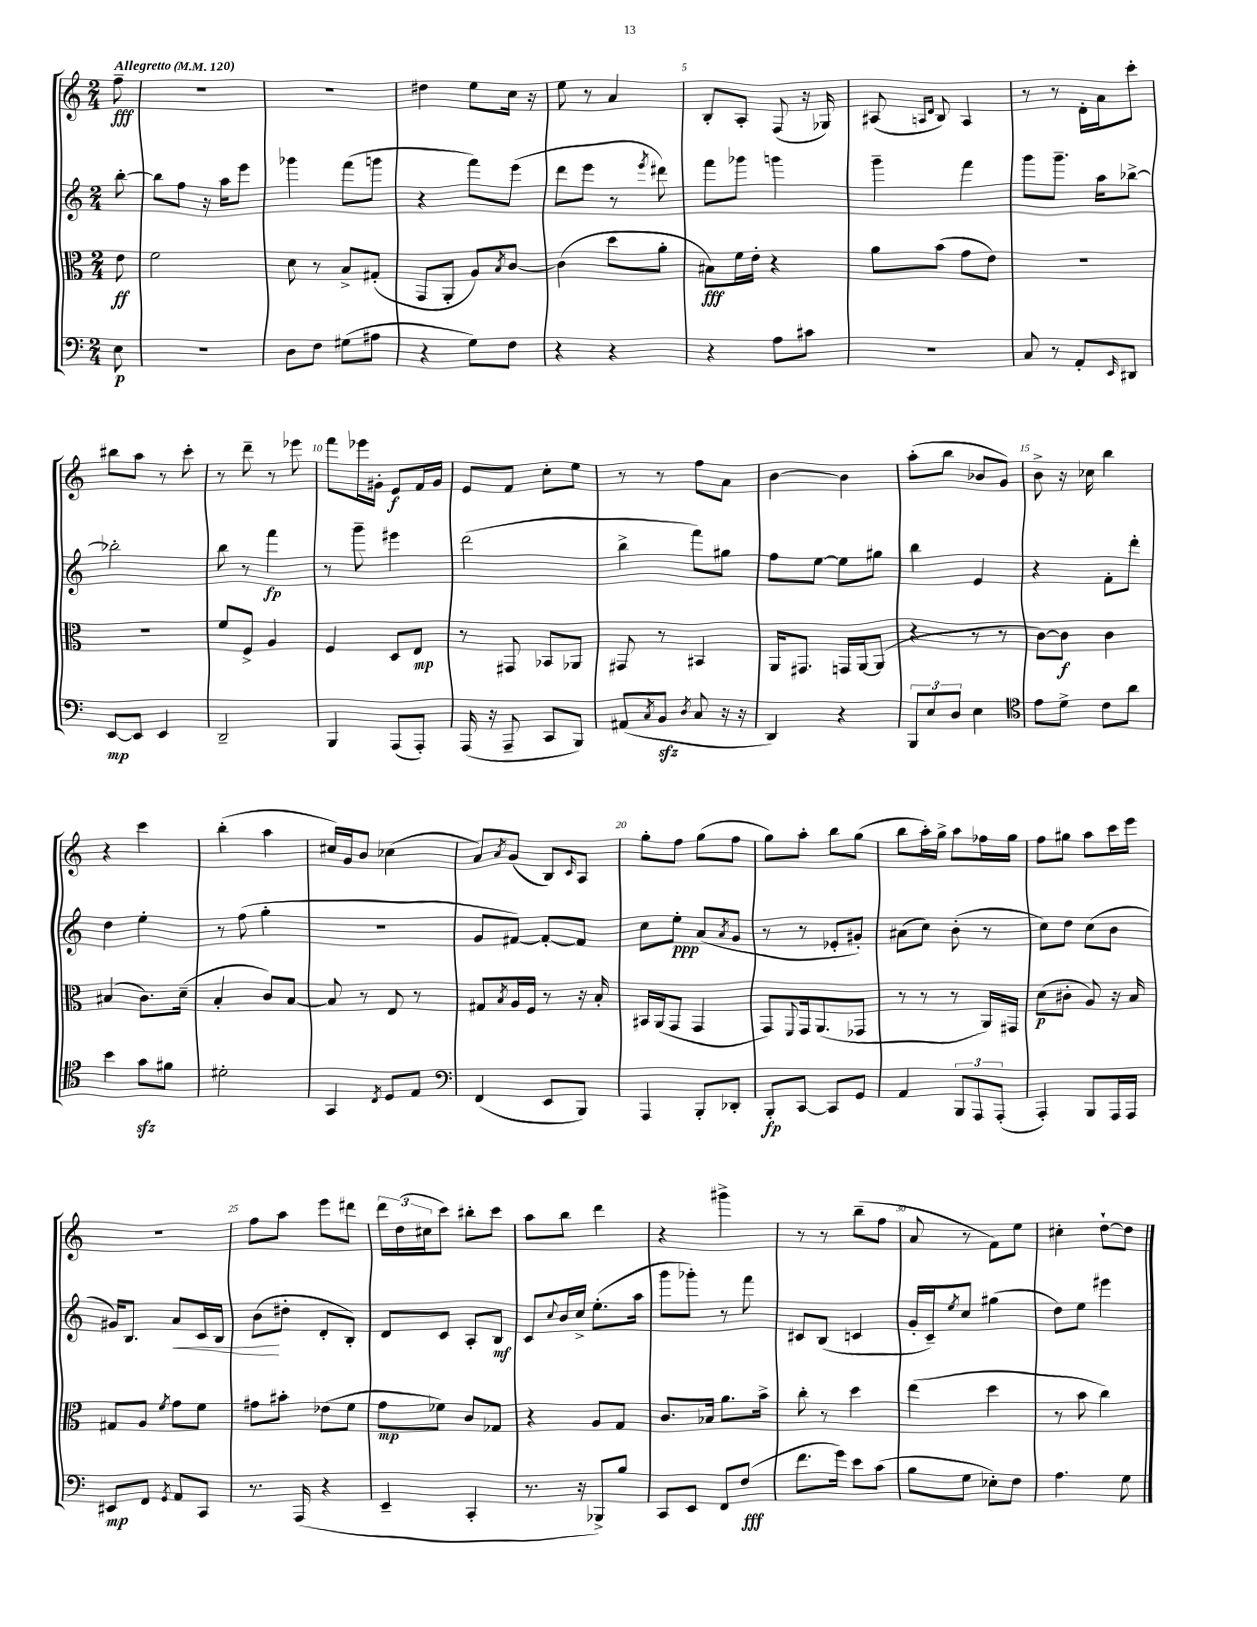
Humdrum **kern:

**kern	**dynam	**kern	**dynam	**kern	**dynam	**kern	**dynam
*part4	*part4	*part3	*part3	*part2	*part2	*part1	*part1
*staff4	*staff4	*staff3	*staff3	*staff2	*staff2	*staff1	*staff1
*clefF4	*	*clefC3	*	*clefG2	*	*clefG2	*
*k[]	*	*k[]	*	*k[]	*	*k[]	*
*M2/4	*	*M2/4	*	*M2/4	*	*M2/4	*
*MM120	*	*MM120	*	*MM120	*	*MM120	*
=	=	=	=	=	=	=	=
!	!	!	!	!	!	!LO:TX:a:B:t=Allegretto	!
8E\	p	8e\	ff	[8bb'\	.	8ff~\	fff
=1	=1	=1	=1	=1	=1	=1	=1
2r	.	2f\	.	8bb\L]	.	2r	.
.	.	.	.	8ff\J	.	.	.
.	.	.	.	16r	.	.	.
.	.	.	.	16aa\KL	.	.	.
.	.	.	.	8eee\J	.	.	.
=2	=2	=2	=2	=2	=2	=2	=2
8D\L	.	8d\	.	4ggg-X\	.	2r	.
8F\J	.	8r	.	.	.	.	.
(8G#X\L	.	8B^/L	.	(8fff\L	.	.	.
8A#X\J	.	(8G#X'/J	.	8gggn\J	.	.	.
=3	=3	=3	=3	=3	=3	=3	=3
4r	.	8GG/L	.	4r	.	4dd#X\	.
.	.	8AA'/J	.	.	.	.	.
8G\L)	.	8A/L)	.	8fff\L)	.	8ee\L	.
.	.	8qB/	.	.	.	.	.
8F\J	.	[8c/J	.	(8eee\J	.	16cc\Jk	.
.	.	.	.	.	.	16r	.
=4	=4	=4	=4	=4	=4	=4	=4
4r	.	(4c\]	.	8ddd\L	.	8ee\	.
.	.	.	.	8eee\J	.	8r	.
4r	.	8dd\L	.	8r	.	4a/	.
.	.	.	.	8qeee/	.	.	.
.	.	8a'\J	.	8ddd#X\)	.	.	.
=5	=5	=5	=5	=5	=5	=5	=5
4r	.	8B#X\L)	fff	8fff\L	.	8B'/L	.
.	.	16f\L	.	8ggg-X\J	.	8A'/J	.
.	.	16e'\JJ	.	.	.	.	.
8A\L	.	4r	.	4gggn\	.	(8F/	.
8c#X\J	.	.	.	.	.	16r	.
.	.	.	.	.	.	16G-X/)	.
=6	=6	=6	=6	=6	=6	=6	=6
2r	.	8a\L	.	4ggg~\	.	(8A#X/	.
.	.	.	.	.	.	16qqAn/LL	.
.	.	.	.	.	.	16qqd/JJ	.
.	.	(8b\J	.	.	.	8B/)	.
.	.	8g\L	.	4fff\	.	4A/	.
.	.	8e\J)	.	.	.	.	.
=7	=7	=7	=7	=7	=7	=7	=7
8C/	.	2r	.	8ggg\L	.	8r	.
8r	.	.	.	8.ggg~\J	.	8r	.
8AA'/L	.	.	.	.	.	16d'\LL	.
.	.	.	.	16aa\KL	.	16a\J	.
16qqEE/	.	.	.	.	.	.	.
8DD#X/J	.	.	.	[8bb-X^\J	.	8ccc'\J	.
!!LO:LB:g=z
=8	=8	=8	=8	=8	=8	=8	=8
[8EE/L	mp	2r	.	2bb-X'\]	.	8bb#X\L	.
8EE/J]	.	.	.	.	.	8aa\J	.
4EE/	.	.	.	.	.	8r	.
.	.	.	.	.	.	8ccc'\	.
=9	=9	=9	=9	=9	=9	=9	=9
2DD~/	.	8f/L	.	8bb\	.	8r	.
.	.	8F^/J	.	8r	.	8ddd~\	.
.	.	4A/	.	4fff\	fp	8r	.
.	.	.	.	.	.	8eee-X\	.
=10	=10	=10	=10	=10	=10	=10	=10
4BBB/	.	4F/	.	8r	.	8fff\L	.
.	.	.	.	8ggg~\	.	16eee-X\L	.
.	.	.	.	.	.	16g#X'\JJ	.
(8AAA/L	.	8D/L	.	4eee#X\	.	8e/L	f
8AAA'/J)	.	8E/J	mp	.	.	16f/L	.
.	.	.	.	.	.	16g#/JJ	.
=11	=11	=11	=11	=11	=11	=11	=11
(16AAA/	.	8r	.	(2ddd\	.	8e/L	.
16r	.	.	.	.	.	.	.
8AAA~/	.	8GG#X/	.	.	.	8f/J	.
8CC/L	.	8BB-X/L	.	.	.	8cc'\L	.
8BBB/J)	.	8AA-X/J	.	.	.	8ee\J	.
=12	=12	=12	=12	=12	=12	=12	=12
(8AA#X/L	.	8GG#X/	.	4bb^\	.	8r	.
8qC/	.	.	.	.	.	.	.
8BBzz/J	.	8r	.	.	.	8r	.
8qD/	.	.	.	.	.	.	.
8C/	.	4BB#X/	.	8fff\L)	.	8ff\L	.
16r	.	.	.	8gg#X\J	.	8a\J	.
16r	.	.	.	.	.	.	.
=13	=13	=13	=13	=13	=13	=13	=13
4DD/)	.	16AA/KL	.	8ff\L	.	[4b\	.
.	.	8.GG#X/J	.	.	.	.	.
.	.	.	.	[8ee\J	.	.	.
4r	.	16GGn/LL	.	8ee\L]	.	4b\]	.
.	.	[16AA/J	.	.	.	.	.
.	.	(8AA/J]	.	8gg#X\J	.	.	.
=14	=14	=14	=14	=14	=14	=14	=14
12BBB/L	.	4r	.	4bb\	.	(8aa'\L	.
12E/	.	.	.	.	.	.	.
.	.	.	.	.	.	8bb\J	.
12D/J	.	.	.	.	.	.	.
4E\	.	8r	.	4e/	.	8b-X/L	.
.	.	8r	.	.	.	8g/J)	.
=15	=15	=15	=15	=15	=15	=15	=15
*clefC4	*	*	*	*	*	*	*
8e\L	.	[8c\L)	.	4r	.	8b^\	.
8d^\J	.	8c\J]	f	.	.	16r	.
.	.	.	.	.	.	16cc-X\	.
8c\L	.	4c\	.	8f'\L	.	4bb\	.
8a\J	.	.	.	8ddd'\J	.	.	.
!!LO:LB:g=z
=16	=16	=16	=16	=16	=16	=16	=16
4b\	.	(4B#X/	.	4dd\	.	4r	.
8gzz\L	.	8.c\L)	.	4ee'\	.	4ccc\	.
8f#X\J	.	.	.	.	.	.	.
.	.	(16d~\Jk	.	.	.	.	.
=17	=17	=17	=17	=17	=17	=17	=17
2d#X'\	.	4B'/	.	8r	.	(4bb'\	.
.	.	.	.	(8ff\	.	.	.
.	.	8c/L)	.	4gg'\	.	4aa\	.
.	.	[8B/J	.	.	.	.	.
=18	=18	=18	=18	=18	=18	=18	=18
4GG/	.	8B/]	.	2r	.	16cc#X/LL)	.
.	.	.	.	.	.	16g/J	.
.	.	8r	.	.	.	8b/J	.
8qC/	.	.	.	.	.	.	.
8D/L	.	8E/	.	.	.	(4cc-X\	.
8E/J	.	8r	.	.	.	.	.
=19	=19	=19	=19	=19	=19	=19	=19
*clefF4	*	*	*	*	*	*	*
(4FF/	.	8G#X/L	.	8g/L	.	8a/L)	.
.	.	8qB/	.	.	.	8qa/	.
.	.	16A/L	.	[8f#X/J)	.	(8g/J	.
.	.	16F/JJ	.	.	.	.	.
8EE/L	.	8r	.	8f#'/L_	.	8B/L)	.
.	.	.	.	.	.	16qqc/	.
8BBB/J)	.	16r	.	8f#/J]	.	8A/J	.
.	.	16B'/	.	.	.	.	.
=20	=20	=20	=20	=20	=20	=20	=20
4AAA/	.	16BB#X/LL	.	8cc\L	.	8gg'\L	.
.	.	(16AA/J	.	.	.	.	.
.	.	8GG/J	.	8ee'\J	ppp	8ff\J	.
8BBB'/L	.	4GG/	.	(8a/L	.	(8gg\L	.
.	.	.	.	8qa/	.	.	.
8DD-X'/J	.	.	.	8g/J	.	8ff\J	.
=21	=21	=21	=21	=21	=21	=21	=21
8BBB'/L	fp	8GG/L)	.	8r	.	8gg\L)	.
.	.	8qqFF/	.	.	.	.	.
[8CC/J	.	16GG/k	.	8r	.	8aa'\J	.
.	.	(8.AA/	.	.	.	.	.
8CC/L]	.	.	.	8e-X'/L	.	8bb\L	.
8GG/J	.	8GG-X/J	.	8g#X'/J)	.	(8gg\J	.
=22	=22	=22	=22	=22	=22	=22	=22
4AA/	.	8r	.	(8a#X\L	.	8bb\L	.
.	.	8r	.	8cc\J)	.	16aa'\L)	.
.	.	.	.	.	.	16gg^\JJ	.
12BBB/L	.	8r	.	(8b'\	.	8aa\L	.
12AAA/	.	.	.	.	.	.	.
.	.	16AA/LL)	.	8r	.	16ff-X\L	.
(12AAA'/J	.	.	.	.	.	.	.
.	.	16GG#X/JJ	.	.	.	16gg\JJ	.
=23	=23	=23	=23	=23	=23	=23	=23
4AAA'/)	.	(8d\L	p	8cc\L)	.	8ff\L	.
.	.	8c#X'\J	.	8dd\J	.	8gg#X\J	.
8BBB/L	.	8A/)	.	(8cc\L	.	8aa\L	.
16AAA/L	.	16r	.	8b\J	.	16ccc\L	.
16AAA/JJ	.	16B/	.	.	.	16eee\JJ	.
!!LO:LB:g=z
=24	=24	=24	=24	=24	=24	=24	=24
8EE#X/L	mp	8G#X/L	.	16g#X/KL)	.	2r	.
.	.	.	.	8.B/J	.	.	.
8FF/J	.	8A/J	.	.	.	.	.
8qGG/	.	8qf/	.	.	.	.	.
!	!	!	!	!	!LO:HP:b	!	!
8AA/L	.	8g\L	.	8a/L	<	.	.
8CC/J	.	8f\J	.	16c/L	.	.	.
.	.	.	.	16B/JJ	.	.	.
=25	=25	=25	=25	=25	=25	=25	=25
8.r	.	8g#X\L	.	(8b\L	.	8ff\L	.
.	.	8b#X'\J	.	8dd#X'\J	[	8aa\J	.
(16AAA/	.	.	.	.	.	.	.
4r	.	(8e-X\L	.	8d'/L	.	8eee\L	.
.	.	8f\J	.	8B'/J)	.	8ddd#X\J	.
=26	=26	=26	=26	=26	=26	=26	=26
4EE~/	.	8g\L	mp	8d/L	.	24ddd\LL	.
.	.	.	.	.	.	(24dd\	.
.	.	.	.	.	.	24cc#X\J	.
.	.	8f-X\J)	.	8c/J	.	8ccc\J)	.
4CC'/	.	8c/L	.	8A'/L	.	8bb#X'\L	.
.	.	8G-X/J	.	8B/J	mf	8ccc\J	.
=27	=27	=27	=27	=27	=27	=27	=27
8.r	.	4r	.	8c/L	.	8aa\L	.
.	.	.	.	8qqcc/	.	.	.
.	.	.	.	16b/L	.	8bb\J	.
16r	.	.	.	16cc^/JJ	.	.	.
8BBB-X^/L)	.	8A/L	.	(8.ee'\L	.	4ddd\	.
8B/J	.	8G/J	.	.	.	.	.
.	.	.	.	16aa\Jk	.	.	.
=28	=28	=28	=28	=28	=28	=28	=28
8CC/L	.	8.c/L	.	8ggg\L	.	4r	.
8EE/J	.	.	.	8ggg-X'\J)	.	.	.
.	.	16B-X/Jk	.	.	.	.	.
8FF/L	.	8.a\L	.	8r	.	4ggg#X^\	.
(8F/J	fff	.	.	8fff\	.	.	.
.	.	16b^\Jk	.	.	.	.	.
=29	=29	=29	=29	=29	=29	=29	=29
8.f\L	.	8cc'\	.	8c#X/L	.	8r	.
.	.	8r	.	(8B/J	.	8r	.
16g\Jk)	.	.	.	.	.	.	.
8e\L	.	4dd\	.	4cn/	.	(8bb~\L	.
(8c\J	.	.	.	.	.	8ff\J	.
=30	=30	=30	=30	=30	=30	=30	=30
8B\L	.	(4ee\	.	16g'/LL	.	8a/	.
.	.	.	.	16c~/J)	.	.	.
.	.	.	.	8qee/	.	.	.
8G\J	.	.	.	8cc/J	.	8r	.
8E-X'\L)	.	4dd\	.	(4gg#X\	.	8f\L)	.
8F\J	.	.	.	.	.	8ee\J	.
=31	=31	=31	=31	=31	=31	=31	=31
4.A\	.	8r	.	8dd\L)	.	4cc#X'\	.
.	.	8b\	.	8ee\J	.	.	.
.	.	4cc\)	.	4eee#X\	.	[8dd`\L	.
8G\	.	.	.	.	.	8dd\J]	.
==	==	==	==	==	==	==	==
*-	*-	*-	*-	*-	*-	*-	*-
